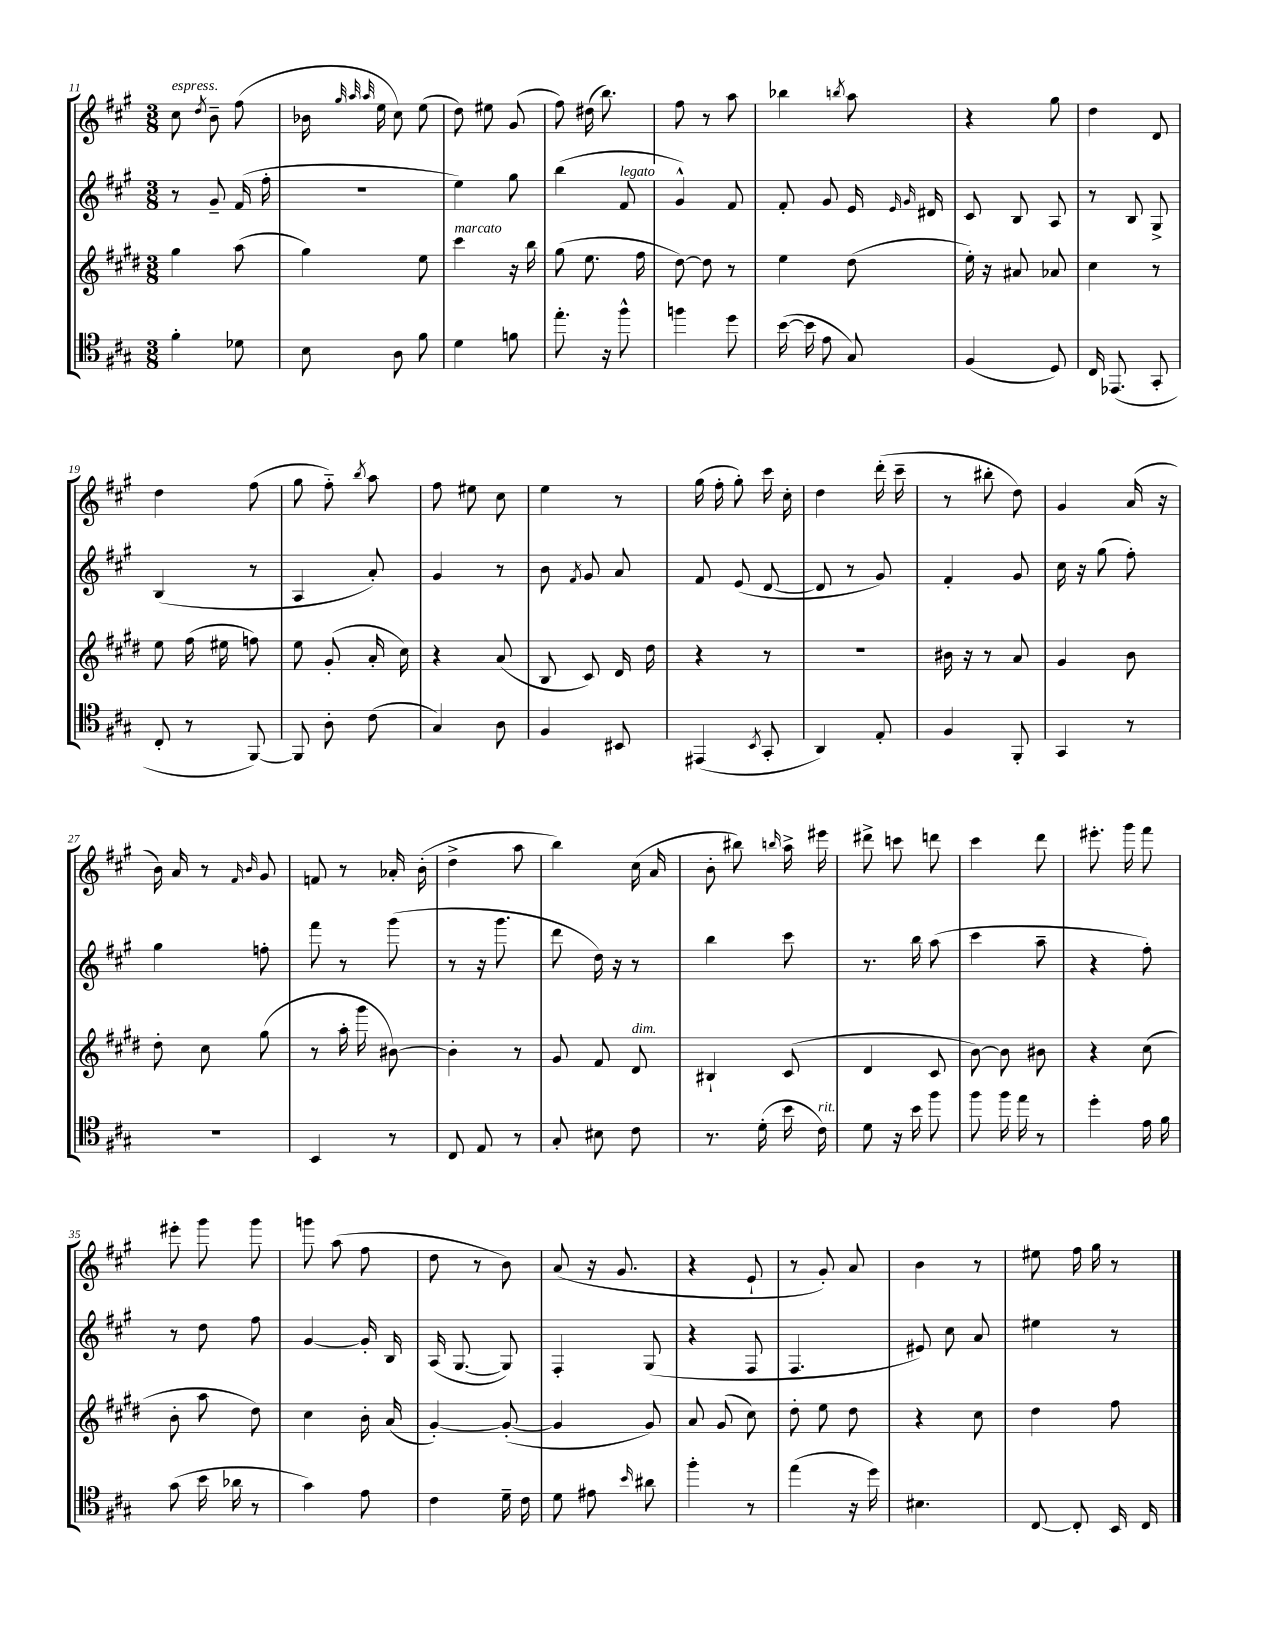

**kern	**kern	**kern	**kern
*staff4	*staff3	*staff2	*staff1
*clefC4	*clefG2	*clefG2	*clefG2
*k[f#c#g#]	*k[f#c#g#d#]	*k[f#c#g#]	*k[f#c#g#]
*M3/8	*M3/8	*M3/8	*M3/8
4f#'\	4gg#\	8r	8cc#\
.	.	.	8qdd/
.	.	8g#~/	8b~\
8d-\	(8aa\	(16f#/	(8ff#\
.	.	16ff#'\	.
=	=	=	=
8B\	4gg#\)	4.r	16b-\
.	.	.	32qqgg#/
.	.	.	32qqaa/
.	.	.	32qqaa/
.	.	.	16ee\
8A\	.	.	8cc#\)
8f#\	8ee\	.	(8ee\
=	=	=	=
4d\	4ccc#\	4ee\)	8dd\)
.	.	.	8ee#\
8f\	16r	8gg#\	(8g#/
.	16bb\	.	.
=	=	=	=
8.ee'\	(8gg#\	(4bb\	8ff#\)
.	8.ee\	.	(16dd#\
16r	.	.	8.bb\)
8ff#^^\	.	8f#/	.
.	16ff#\	.	.
=	=	=	=
4ff\	[8dd#\)	4g#^^/)	8ff#\
.	8dd#\]	.	8r
8dd\	8r	8f#/	8aa\
=	=	=	=
([16b\	4ee\	8f#'/	4bb-\
16b\]	.	.	.
8e\	.	8g#/	.
.	.	.	8qbb/
8G#/)	(8dd#\	16e/	8aa\
.	.	16qqe/	.
.	.	16qqg#/	.
.	.	16d#/	.
=	=	=	=
(4F#/	16ee'\)	8c#/	4r
.	16r	.	.
.	8a#/	8B/	.
8D/)	8a-/	8A/	8gg#\
=	=	=	=
16C#/	4cc#\	8r	4dd\
(8.EE-/	.	.	.
.	.	8B/	.
8GG#'/	8r	8G#^/	8d/
=	=	=	=
8C#'/	8ee\	(4B/	4dd\
8r	(16ff#\	.	.
.	16ee#\	.	.
[8FF#/)	8ff\)	8r	(8ff#\
=	=	=	=
8FF#/]	8ee\	4A/	8gg#\
8A'\	(8g#'/	.	8ff#'~\)
.	.	.	8qbb/
(8c#\	16a'/	8a'/)	8aa\
.	16cc#\)	.	.
=	=	=	=
4G#/)	4r	4g#/	8ff#\
.	.	.	8ee#\
8A\	(8a/	8r	8cc#\
=	=	=	=
4F#/	8B/	8b\	4ee\
.	.	8qf#/	.
.	8c#/)	8g#/	.
8BB#/	16d#/	8a/	8r
.	16dd#\	.	.
=	=	=	=
(4EE#/	4r	8f#/	(16gg#\
.	.	.	16ff#'\
.	.	(8e/	8gg#'\)
8qBB/	.	.	.
8GG#'/	8r	[8d/	16ccc#\
.	.	.	16cc#'\
=	=	=	=
4AA/)	4.r	8d/]	4dd\
.	.	8r	.
8E'/	.	8g#/)	(16ddd'\
.	.	.	16ccc#~\
=	=	=	=
4F#/	16b#\	4f#'/	8r
.	16r	.	.
.	8r	.	8bb#'\
8FF#'/	8a/	8g#/	8dd\)
=	=	=	=
4GG#/	4g#/	16cc#\	4g#/
.	.	16r	.
.	.	(8gg#\	.
8r	8b\	8ff#'\)	(16a/
.	.	.	16r
=	=	=	=
4.r	8dd#'\	4gg#\	16b\)
.	.	.	16a/
.	8cc#\	.	8r
.	.	.	16qqf#/
.	.	.	16qqb/
.	(8gg#\	8ff'\	8g#/
=	=	=	=
4BB/	8r	8fff#\	8f/
.	16aa'\	8r	8r
.	16ggg#\	.	.
8r	[8b#\)	(8ggg#\	16a-'/
.	.	.	(16b'\
=	=	=	=
8C#/	4b#'\]	8r	4dd^\
8E/	.	16r	.
.	.	8.ggg#\	.
8r	8r	.	8aa\
=	=	=	=
8G#'/	8g#/	8ddd\	4bb\)
8B#\	8f#/	16dd\)	.
.	.	16r	.
8c#\	8d#/	8r	(16cc#\
.	.	.	16a/
=	=	=	=
8.r	4B#`/	4bb\	8b'\
.	.	.	8bb#\)
(16d'\	.	.	.
.	.	.	16qqbb/
16b\	(8c#/	8ccc#\	16aa^\
16c#\)	.	.	16eee#\
=	=	=	=
8d\	4d#/	8.r	8ddd#^\
16r	.	.	8ccc\
16b\	.	16bb\	.
8ff#\	8c#/	(8aa\	8ddd\
=	=	=	=
8ff#\	[8b\)	4ccc#\	4ccc#\
16ff#\	8b\]	.	.
16ee\	.	.	.
8r	8b#\	8aa~\	8ddd\
=	=	=	=
4dd'\	4r	4r	8.eee#'\
.	.	.	16ggg#\
16e\	(8cc#\	8ff#'\)	8fff#\
16f#\	.	.	.
=	=	=	=
(8g#\	8b'\	8r	8eee#'\
16b\	8aa\	8dd\	8ggg#\
16a-\	.	.	.
8r	8dd#\)	8ff#\	8ggg#\
=	=	=	=
4g#\)	4cc#\	[4g#/	8ggg\
.	.	.	(8aa\
8e\	16b'\	16g#'/]	8ff#\
.	(16a/	16B/	.
=	=	=	=
4c#\	[4g#'/)	(16A/	8dd\
.	.	[8.G#/	.
.	.	.	8r
16d~\	(8g#'/_	8G#/])	8b\)
16c#\	.	.	.
=	=	=	=
8d\	4g#/]	4F#'/	(8a/
8e#\	.	.	16r
.	.	.	8.g#/
16qqb/	.	.	.
8a#\	8g#/)	(8G#/	.
=	=	=	=
4ff#'\	8a/	4r	4r
.	(8g#/	.	.
8r	8cc#\)	8F#/	8e`/
=	=	=	=
(4ee\	8dd#'\	4.F#/	8r
.	8ee\	.	8g#'/)
16r	8dd#\	.	8a/
16dd\)	.	.	.
=	=	=	=
4.B#\	4r	8e#/)	4b\
.	.	8cc#\	.
.	8cc#\	8a/	8r
=	=	=	=
[8C#/	4dd#\	4ee#\	8ee#\
8C#'/]	.	.	16ff#\
.	.	.	16gg#\
16BB/	8ff#\	8r	8r
16C#/	.	.	.
==	==	==	==
*-	*-	*-	*-
